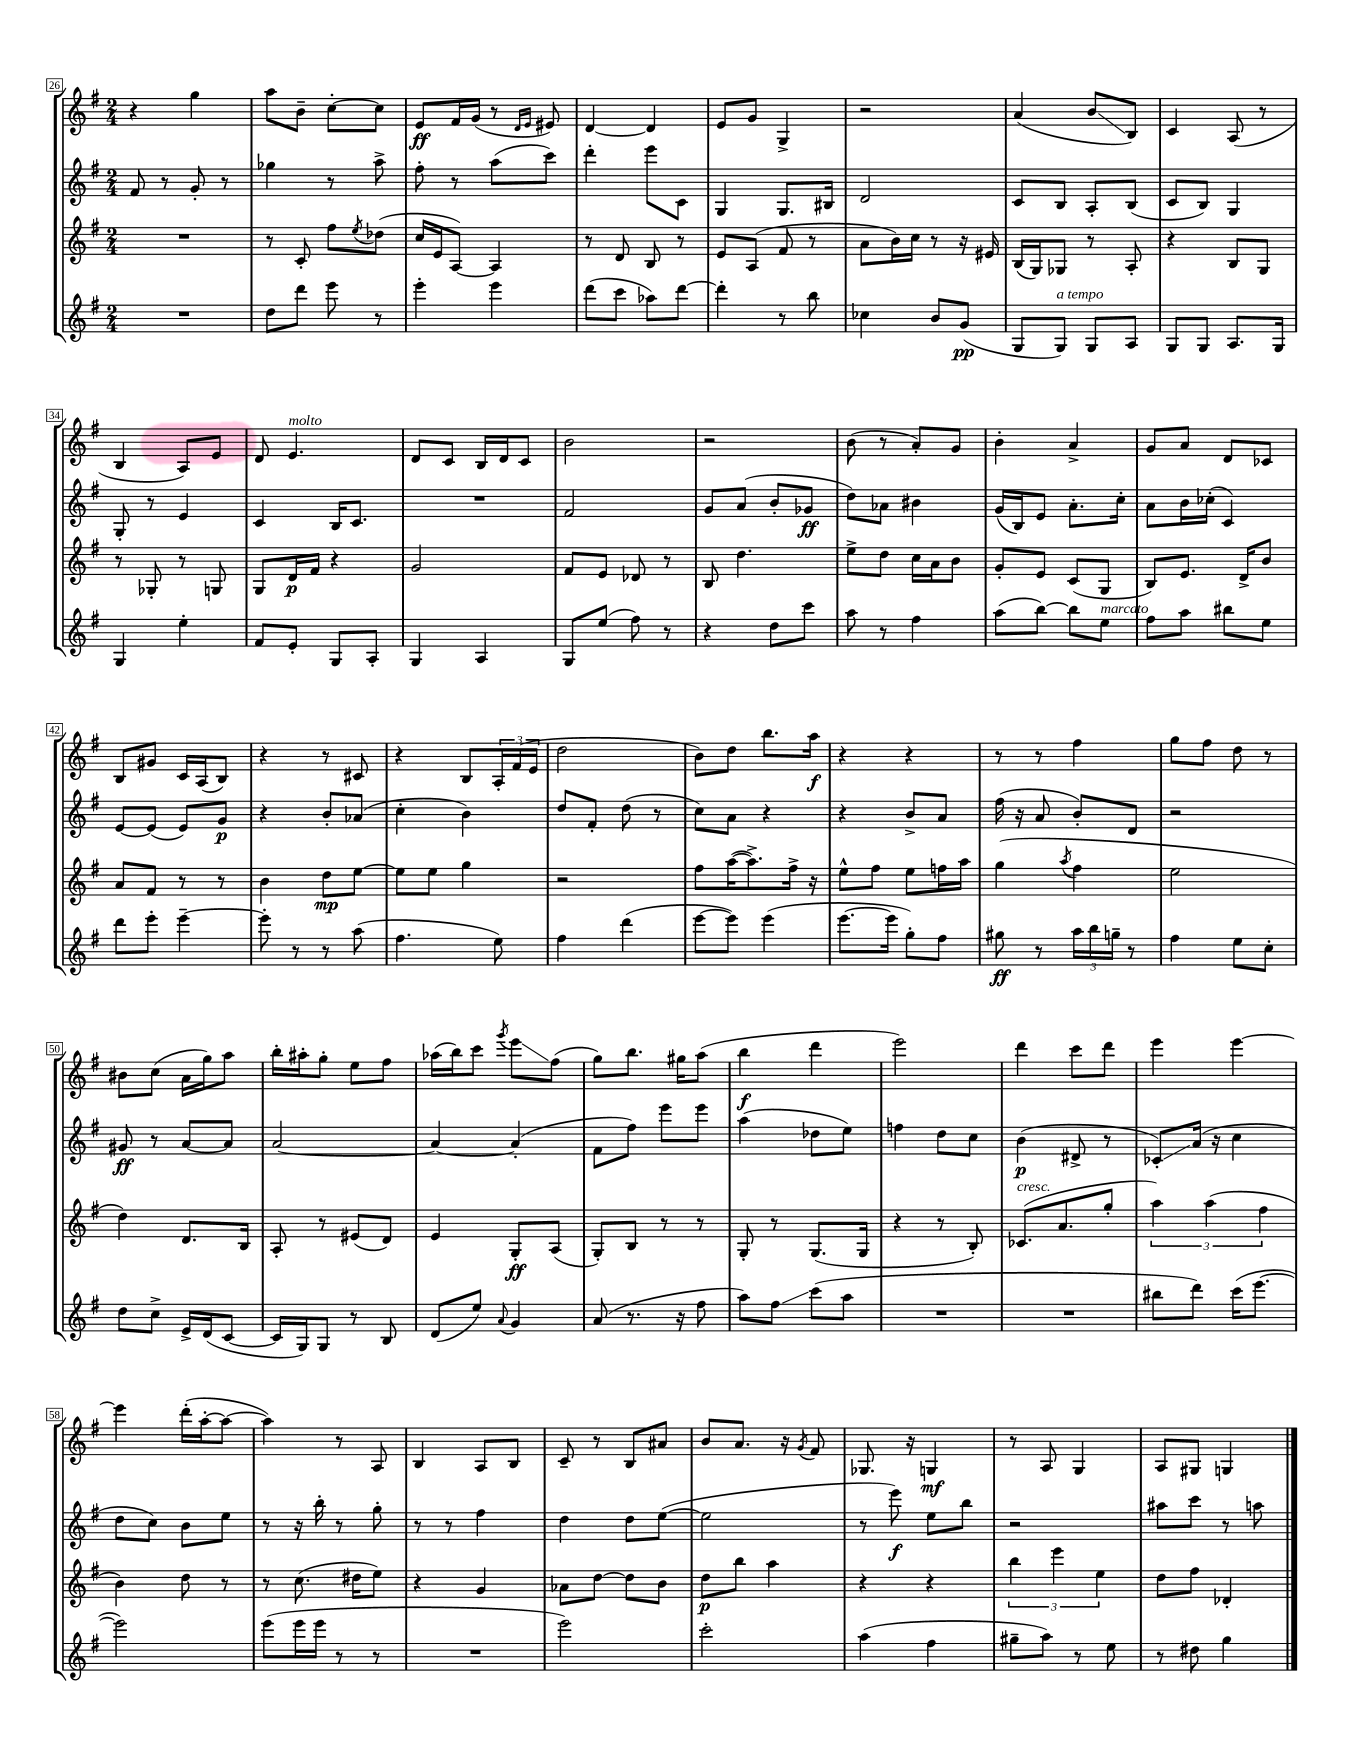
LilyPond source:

<<
\new StaffGroup <<
\new Staff = "s0" {
    \clef treble \key g \major \numericTimeSignature \time 2/4
    r4 g''4 |
    a''8 b'8-- c''8~-. c''8 |
    e'8\ff fis'16 g'16( r8 \grace { d'16 e'16 } eis'8) |
    d'4~ d'4 |
    e'8 g'8 g4-> |
    r2 |
    a'4( b'8\glissando b8) |
    c'4 a8( r8 |
    b4 a8) e'8 |
    d'8 e'4.^\markup { \italic "molto" } |
    d'8 c'8 b16 d'16 c'8 |
    b'2 |
    r2 |
    b'8( r8 a'8-.) g'8 |
    b'4-. a'4-> |
    g'8 a'8 d'8 ces'8 |
    b8 gis'8 c'16 a16( b8) |
    r4 r8 cis'8 |
    r4 b8 \tuplet 3/2 { a16-. fis'16( e'16 } |
    d''2 |
    b'8) d''8 b''8. a''16\f |
    r4 r4 |
    r8 r8 fis''4 |
    g''8 fis''8 d''8 r8 |
    bis'8 c''8( a'16 g''16) a''8 |
    b''16-. ais''16-. g''8-. e''8 fis''8 |
    aes''16( b''16) c'''8 \acciaccatura { g'''8 } e'''8\glissando fis''8( |
    g''8) b''8. gis''16 a''8( |
    b''4\f d'''4 |
    e'''2) |
    d'''4 c'''8 d'''8 |
    e'''4 e'''4~ |
    e'''4 d'''16-.( a''16~-. a''8~ |
    a''4) r8 a8 |
    b4 a8 b8 |
    c'8-- r8 b8 ais'8 |
    b'8 a'8. r16 \acciaccatura { g'8 } fis'8 |
    ges8. r16 g4\mf |
    r8 a8 g4 |
    a8 gis8 g4 \bar "|." |
}
\new Staff = "s1" {
    \clef treble \key g \major \numericTimeSignature \time 2/4
    fis'8 r8 g'8-. r8 |
    ges''4 r8 a''8-> |
    fis''8-. r8 a''8( c'''8) |
    d'''4-. e'''8 c'8 |
    g4 g8. bis16 |
    d'2 |
    c'8 b8 a8-. b8( |
    c'8 b8) g4 |
    g8-. r8 e'4 |
    c'4 b16 c'8. |
    R2 |
    fis'2 |
    g'8 a'8( b'8-. ges'8\ff |
    d''8) aes'8 bis'4 |
    g'16( b16) e'8 a'8.-. c''16-. |
    a'8 b'16 ces''16-.( c'4) |
    e'8~ e'8( e'8) g'8\p |
    r4 b'8-. aes'8( |
    c''4-. b'4) |
    d''8 fis'8-. d''8( r8 |
    c''8) a'8 r4 |
    r4 b'8-> a'8 |
    fis''16( r16 a'8 b'8-.) d'8 |
    r2 |
    gis'8\ff r8 a'8~ a'8 |
    a'2~ |
    a'4~ a'4-.( |
    fis'8 fis''8) e'''8 e'''8 |
    a''4( des''8 e''8) |
    f''4 d''8 c''8 |
    b'4\p( dis'8-> r8 |
    ces'8-.\glissando) a'16( r16 c''4 |
    d''8 c''8) b'8 e''8 |
    r8 r16 b''16-. r8 g''8-. |
    r8 r8 fis''4 |
    d''4 d''8 e''8~( |
    e''2 |
    r8 e'''8\f) e''8 b''8 |
    r2 |
    ais''8 c'''8 r8 a''8 \bar "|." |
}
\new Staff = "s2" {
    \clef treble \key g \major \numericTimeSignature \time 2/4
    R2 |
    r8 c'8-. fis''8 \acciaccatura { e''8 } des''8( |
    c''16 e'16 a8~) a4 |
    r8 d'8 b8 r8 |
    e'8 a8( fis'8 r8 |
    a'8 b'16) c''16 r8 r16 eis'16 |
    b16( g16) ges8 r8 a8-. |
    r4 b8 g8 |
    r8 ges8-. r8 g8 |
    g8 d'16\p fis'16 r4 |
    g'2 |
    fis'8 e'8 des'8 r8 |
    b8 d''4. |
    e''8-> d''8 c''16 a'16 b'8 |
    g'8-. e'8 c'8( g8 |
    b8) e'8. d'16-> b'8 |
    a'8 fis'8 r8 r8 |
    b'4 d''8\mp e''8~ |
    e''8 e''8 g''4 |
    r2 |
    fis''8 a''16~( a''8.->) fis''16-> r16 |
    e''8-^ fis''8 e''8 f''16 a''16 |
    g''4( \acciaccatura { a''8 } fis''4 |
    e''2 |
    d''4) d'8. b16 |
    a8-. r8 eis'8( d'8) |
    e'4 g8-.\ff a8( |
    g8-.) b8 r8 r8 |
    g8-. r8 g8.( g16 |
    r4 r8 b8-.) |
    ces'8.^\markup { \italic "cresc." }( a'8. g''8-. |
    \tuplet 3/2 { a''4) a''4( fis''4 } |
    b'4) d''8 r8 |
    r8 c''8.( dis''16 e''8) |
    r4 g'4 |
    aes'8 d''8~ d''8 b'8 |
    d''8\p b''8 a''4 |
    r4 r4 |
    \tuplet 3/2 { b''4 e'''4 e''4 } |
    d''8 fis''8 des'4-. \bar "|." |
}
\new Staff = "s3" {
    \clef treble \key g \major \numericTimeSignature \time 2/4
    R2 |
    d''8 d'''8 e'''8 r8 |
    e'''4-. e'''4 |
    d'''8( c'''8 aes''8) d'''8~ |
    d'''4-. r8 b''8 |
    ces''4 b'8 g'8\pp( |
    g8 g8^\markup { \italic "a tempo" }) g8 a8 |
    g8 g8 a8. g16 |
    g4 e''4-. |
    fis'8 e'8-. g8 a8-. |
    g4 a4 |
    g8 e''8( fis''8) r8 |
    r4 d''8 c'''8 |
    a''8 r8 fis''4 |
    a''8( b''8~) b''8 e''8^\markup { \italic "marcato" } |
    fis''8 a''8 bis''8 e''8 |
    d'''8 e'''8-. e'''4~-- |
    e'''8-. r8 r8 a''8( |
    fis''4. e''8) |
    fis''4 d'''4( |
    e'''8~ e'''8) e'''4( |
    e'''8.~ e'''16 g''8-.) fis''8 |
    gis''8\ff r8 \tuplet 3/2 { a''16 b''16 g''16-- } r8 |
    fis''4 e''8 c''8-. |
    d''8 c''8-> e'16-> d'16( c'8~ |
    c'16 g16) g8 r8 b8 |
    d'8( e''8) \appoggiatura { a'8 } g'4 |
    a'8( r8. r16 fis''8 |
    a''8) fis''8\glissando c'''8( a''8 |
    R2 |
    R2 |
    bis''8 d'''8) c'''16( e'''8.~ |
    e'''2) |
    e'''8( e'''16 e'''16 r8 r8 |
    R2 |
    e'''2) |
    c'''2-. |
    a''4( fis''4 |
    gis''8-- a''8) r8 e''8 |
    r8 dis''8 g''4 \bar "|." |
}
>>
>>
\layout { \context { \Score currentBarNumber = #26 \override BarNumber.stencil = #(make-stencil-boxer 0.1 0.3 ly:text-interface::print) } }
